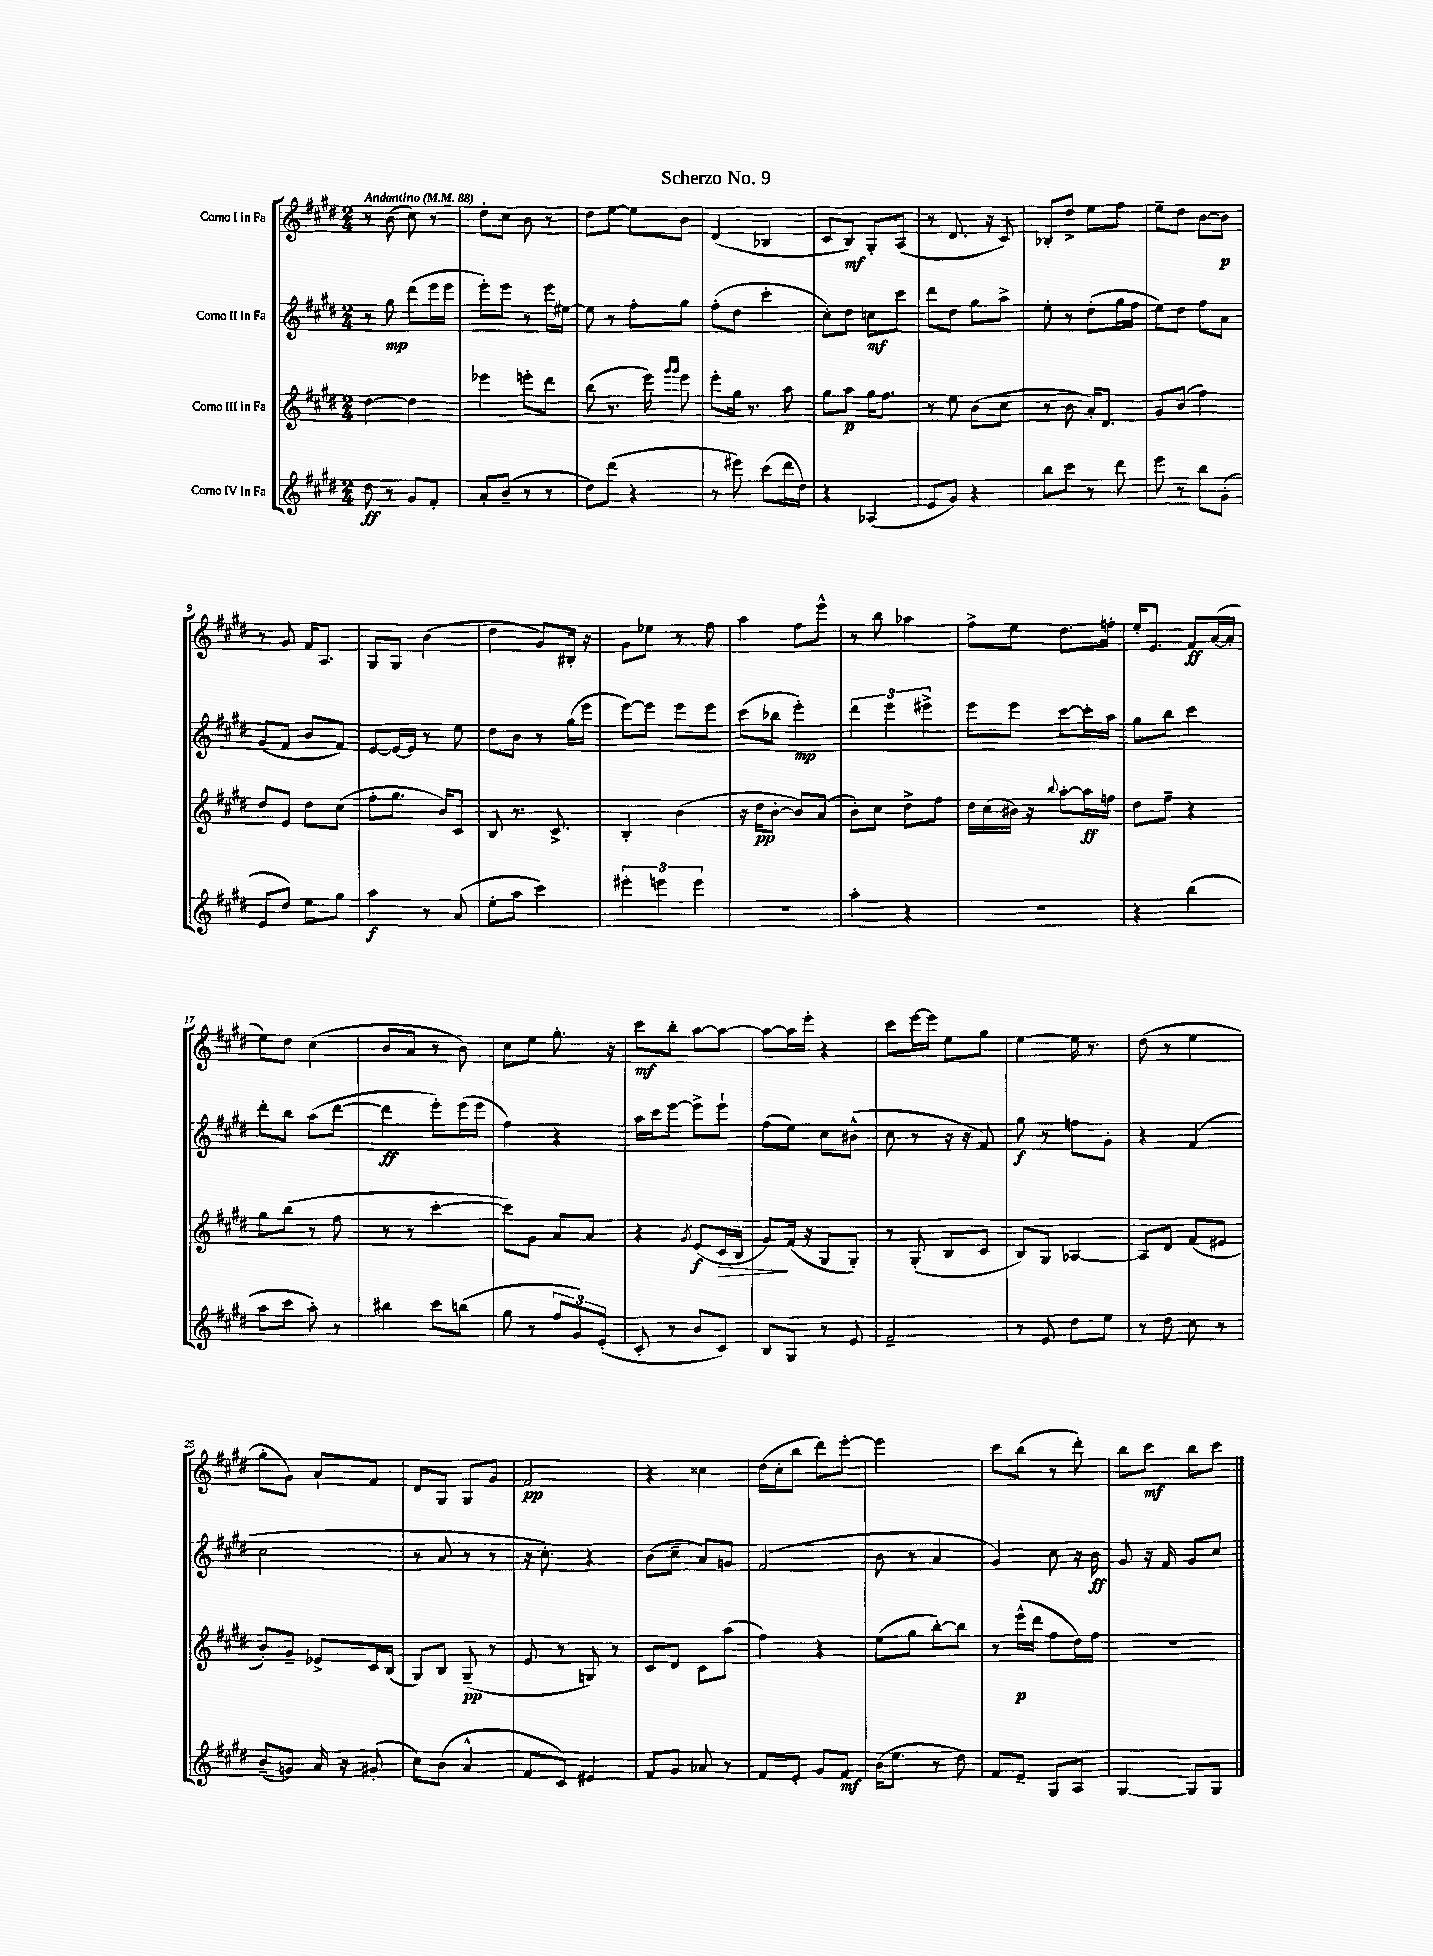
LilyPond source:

\header { title = "Scherzo No. 9" }
<<
\new StaffGroup <<
\new Staff = "s0" \with { instrumentName = "Corno I in Fa" } {
    \clef treble \key e \major \numericTimeSignature \time 2/4 \tempo "Andantino" 4 = 88
    r8 b'8( cis''8) r8 |
    dis''8-. cis''8 b'8 r8 |
    dis''8 e''8~ e''8 b'8 |
    dis'4( bes4 |
    cis'8 b8\mf) gis8-. a8( |
    r8 dis'8. r16 cis'8) |
    bes8-. dis''8-> e''8 fis''8 |
    e''8-- dis''8 b'8~ b'8\p |
    r8 gis'8 fis'16 a8. |
    gis8 gis8 b'4( |
    dis''4 gis'8) bis16-. r16 |
    gis'8 ees''8 r8 fis''8 |
    a''4 fis''8 e'''8-^ |
    r8 b''8 aes''4 |
    fis''8-> e''8 dis''8. f''16-. |
    e''16-. e'8. fis'8\ff a'16~( a'16-. |
    e''8) dis''8 cis''4( |
    b'8 a'8 r8 b'8) |
    cis''8 e''8 gis''8.-. r16 |
    cis'''8\mf b''8-. a''8~ a''8~ |
    a''8~ a''16 e'''16-. r4 |
    cis'''8 e'''16~ e'''16 e''8 gis''8 |
    e''4~ e''16 r8. |
    dis''8( r8 e''4 |
    gis''8-. gis'8) a'8-! fis'8 |
    dis'8 gis8 gis8 gis'8 |
    fis'2\pp |
    r4 cisis''4 |
    dis''16( cis''16-. b''8 dis'''8) e'''8~-. |
    e'''2 |
    cis'''8 b''8( r8 dis'''8-.) |
    b''8 cis'''8\mf b''8 cis'''8 \bar "|." |
}
\new Staff = "s1" \with { instrumentName = "Corno II in Fa" } {
    \clef treble \key e \major \numericTimeSignature \time 2/4
    r8 gis''8\mp dis'''8( e'''16 e'''16 |
    e'''8-.) e'''8 r8 e'''16 eis''16~ |
    eis''8 r8 fis''8-. gis''8 |
    fis''8-.( dis''8 cis'''4-. |
    cis''8-.) dis''8 c''8\mf cis'''8 |
    dis'''8 dis''8 gis''8 a''8-> |
    e''8-. r8 dis''8-.( gis''16 fis''16 |
    e''8) dis''8 fis''8 a'8 |
    gis'8( fis'8 b'8 fis'8) |
    e'8~ e'16~ e'16 r8 e''8 |
    dis''8 b'8 r8 gis''16( e'''16 |
    e'''8~) e'''8 e'''8 e'''8 |
    cis'''8( bes''8 e'''4-.\mp) |
    \tuplet 3/2 { dis'''4 e'''4 eis'''4-> } |
    e'''8 e'''8 cis'''8~ cis'''16-. a''16 |
    gis''8 b''8 cis'''4 |
    dis'''8-. b''8 a''8( dis'''8~ |
    dis'''4\ff e'''8-.) e'''16( e'''16 |
    fis''4) r4 |
    a''16 cis'''16 e'''8~ e'''8-> e'''8-! |
    fis''8( e''8) cis''8 bis'8-^( |
    cis''8 r8 r16 r16 fis'8) |
    gis''8\f r8 f''8 gis'8-. |
    r4 fis'4( |
    cis''2 |
    r8 a'8 r8 r8 |
    r16 cis''8.-.) r4 |
    b'8( cis''8-- a'8) g'8 |
    fis'2( |
    b'8 r8 a'4 |
    gis'4) cis''8 r16 b'16\ff |
    gis'8 r16 fis'16 gis'8 cis''8 \bar "|." |
}
\new Staff = "s2" \with { instrumentName = "Corno III in Fa" } {
    \clef treble \key e \major \numericTimeSignature \time 2/4
    dis''4~ dis''4 |
    ees'''4 e'''8-. dis'''8 |
    b''8( r8. e'''16) \grace { gis'''16 gis'''16 } e'''8 |
    e'''8-. gis''16 r8. a''8 |
    gis''8 a''8\p gis''16 fis''8. |
    r8 e''8 b'8( cis''8 |
    r8 b'8 a'16-.) dis'8. |
    gis'8 b'8( fis''4) |
    dis''8 e'8 dis''8 cis''8( |
    fis''8-. gis''8. b'16) cis'8 |
    b8 r8. cis'8.-> |
    b4-. b'4( |
    r16 dis''16\pp b'8~-. b'8) a'8( |
    b'8-.) cis''8 dis''8-> fis''8 |
    dis''16 cis''16( bis'16) r16 \appoggiatura { b''8 } a''8~-. a''16\ff f''16 |
    dis''8 fis''8-- r4 |
    gis''8 b''8( r8 fis''8 |
    r8 r8 cis'''4~-. |
    cis'''8) gis'8 a'8 a'8 |
    r4 \acciaccatura { gis'8 } e'8\f( cis'16\> b16 |
    gis'8\!) fis'16( r16 gis8 gis8-.) |
    r8 gis8-.( b8 cis'8 |
    b8) gis8 aes4~ |
    aes8 dis'8 fis'8( eis'8 |
    b'8-.) gis'8-- ees'8-> cis'16 b16( |
    gis8) b8 gis8--\pp( r8 |
    e'8 r8 g8) r8 |
    cis'8 dis'8 cis'8 a''8( |
    fis''4) r4 |
    e''8( gis''8 b''8~-.) b''8 |
    r8 e'''16-^\p( dis'''16 fis''8 dis''16) fis''16 |
    R2 \bar "|." |
}
\new Staff = "s3" \with { instrumentName = "Corno IV in Fa" } {
    \clef treble \key e \major \numericTimeSignature \time 2/4
    dis''8\ff r8 gis'8 fis'8-. |
    a'8-. b'8--( r8 r8 |
    dis''8) dis'''8( r4 |
    r8 eis'''8) cis'''8( dis'''16 dis''16) |
    r4 aes4( |
    e'8 gis'8) r4 |
    b''8 cis'''8 r8 dis'''8 |
    e'''8 r8 b''8 gis'8-.( |
    e'8 dis''8) e''8 gis''8 |
    a''4\f r8 a'8( |
    e''8-. a''8 cis'''4) |
    \tuplet 3/2 { eis'''4-. e'''4 e'''4 } |
    r2 |
    a''4-. r4 |
    r2 |
    r4 b''4( |
    a''8 cis'''8 a''8-.) r8 |
    bis''4 cis'''8 b''8( |
    gis''8 r8 \tuplet 3/2 { fis''8 gis'8) e'8-.( } |
    cis'8-. r8 b'8 cis'8) |
    b8 gis8 r8 e'8 |
    fis'2-- |
    r8 e'8 dis''8 e''8 |
    r8 dis''8 cis''8 r8 |
    b'8--( g'8) a'16 r16 gis'8-.( |
    cis''8) b'8( a'4-^ |
    fis'8 cis'8) eis'4 |
    fis'8 gis'8 aes'8 r8 |
    fis'8 e'8-. gis'8 fis'8\mf |
    b'16( e''8. r8 dis''8) |
    fis'8 e'8-- gis8 a8 |
    gis4~ gis8 gis8 \bar "|." |
}
>>
>>
